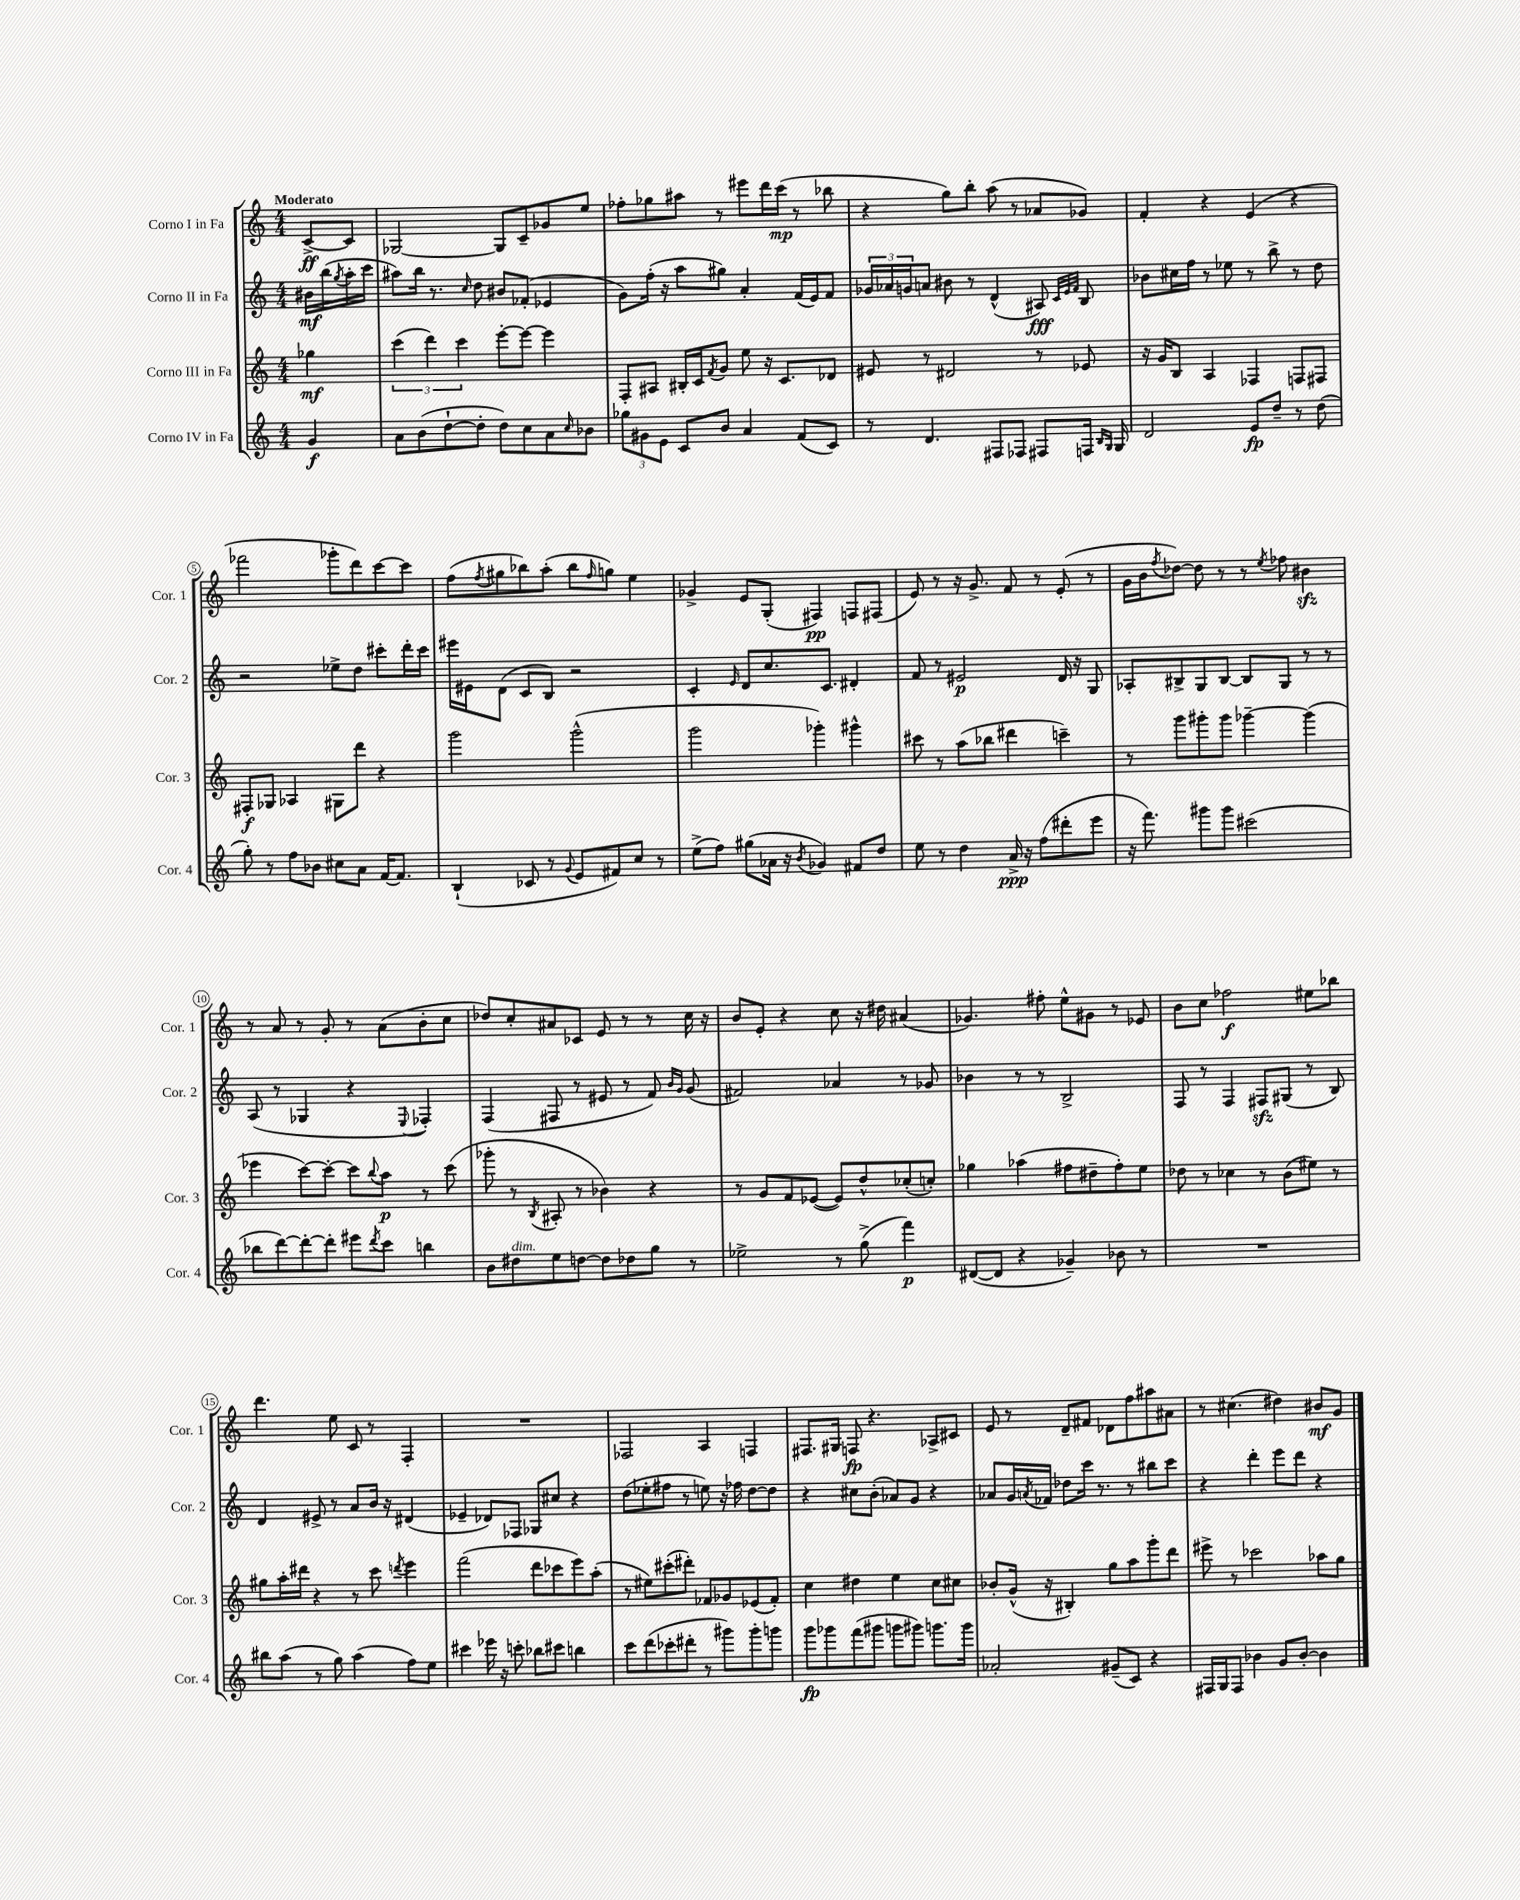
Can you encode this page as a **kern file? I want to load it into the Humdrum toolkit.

**kern	**kern	**kern	**kern
*staff4	*staff3	*staff2	*staff1
*clefG2	*clefG2	*clefG2	*clefG2
*k[]	*k[]	*k[]	*k[]
*M4/4	*M4/4	*M4/4	*M4/4
4g	4gg-	16b#	[8c^
.	.	(16bb	.
.	.	8qgg	.
.	.	16aa'	8c]
.	.	16ccc	.
=	=	=	=
8a	(6ccc	8aa#)	[2G-
(8b	.	16bb	.
.	6ddd)	.	.
.	.	8.r	.
[8dd`	.	.	.
.	6ccc	.	.
.	.	16qqcc	.
8dd']	.	8dd	.
8dd)	[8eee'	8b#	8G-]
8cc	8eee_	(8f-'	8c~
8a	4eee]	4e-	8g-
16qqcc	.	.	.
8b-	.	.	8ee
=	=	=	=
12gg-	8F'	8g)	8ff-'
12g#	.	.	.
.	8A#	(16ff'	8gg-
12e	.	.	.
.	.	16r	.
8c	16B#'	8aa	8aa#
.	16c	.	.
.	8qf	.	.
8b	8g	8gg#)	8r
4a	8ee	4a'	8eee#
.	16r	.	16ddd
.	8.c	.	(16ccc
(8f	.	(16f	8r
.	.	16e)	.
8c)	8d-	8f	8bb-
=	=	=	=
8r	8e#	24g-	4r
.	.	24a-	.
.	.	24g	.
4.d	8r	8a	.
.	2d#	8b#	8gg)
.	.	8r	8bb'
8F#	.	(4d^^	(8aa
8F-	.	.	8r
8F#	8r	8A#)	8a-
.	.	32qqc	.
.	.	32qqe	.
.	.	32qqf	.
16F	8e-	8B	8g-)
16qqB	.	.	.
16qqG	.	.	.
16G	.	.	.
=	=	=	=
2d	16r	8b-	4f'
.	16g	.	.
.	8B	16cc#	.
.	.	16ff	.
.	4A	8r	4r
.	.	8ee-	.
8e	4F-	8r	(4e
8dd~	.	8bb^	.
8r	8F	8r	4r
(8dd	8F#	8dd	.
=	=	=	=
8gg')	8F#'	2r	2fff-
8r	8G-	.	.
8ff	4A-	.	.
8b-	.	.	.
8cc#	8G#	8ee-^	8ggg-'
8a	8ddd	8dd	8ddd)
[16f	4r	8ccc#'	[8ccc
8.f]	.	.	.
.	.	16ddd'	8ccc]
.	.	16ccc#	.
=	=	=	=
(4B`	2ggg	16eee#	(8ff
.	.	16e#	.
.	.	.	8qff
.	.	(8d	8gg#
8c-	.	8c	8bb-)
8r	.	8B)	(8aa'
8qqg	.	.	.
8e	(2ggg^^	2r	8bb-
.	.	.	16qqff
8f#)	.	.	8gg)
8cc	.	.	4ee
8r	.	.	.
=	=	=	=
(8ee^	2ggg	4c'	4g-^
8ff)	.	.	.
.	.	16qqe	.
(8gg#	.	8d	8e
16a-	.	8.cc	(8G'
16r	.	.	.
8qb	.	.	.
4g-)	4ggg-')	.	4F#)
.	.	8.c	.
8f#	4ggg#^^	4d#'	8F
8dd	.	.	(8F#
=	=	=	=
8ee	8ccc#	8f	8e)
8r	8r	8r	8r
4dd	(8aa	2e#	16r
.	.	.	8.g^
.	8bb-	.	.
16a^	4ddd#	.	8f
16r	.	.	.
(8ff	.	.	8r
8ddd#'	4ccc~)	16d	(8e'
.	.	16r	.
8eee	.	8G	8r
=	=	=	=
16r	8r	8A-'	16g
8.fff)	.	.	16b
.	.	.	8qff
.	8ggg	8B#^	[8dd-)
8ggg#	8ggg#'	8G	8dd-]
8ggg#	8ggg#	[8B#	8r
(2ccc#	[4ggg-~	8B#]	8r
.	.	.	8qee
.	.	8G	8ff-
.	(4ggg-]	8r	4b#
.	.	8r	.
=	=	=	=
8bb-	4eee-	(8A	8r
[8ddd)	.	8r	8a
8ddd'_	[8ccc)	4G-	8r
8ddd']	8ccc'_	.	8g'
8eee#	8ccc]	4r	8r
8qddd	8qqbb	.	.
8ccc	8aa	.	(8a
.	.	8qqE	.
4bb	8r	4F-')	8b'
.	(8ccc	.	8cc
=	=	=	=
8b	8ggg-'	(4F	8dd-)
8dd#	8r	.	8cc'
.	8qB	.	.
8ee	8A#'	8F#	8a#
[8dd	8r	8r	8c-
8dd]	4b-)	8e#	8e
8dd-	.	8r	8r
8gg	4r	8f)	8r
.	.	16qqb	.
.	.	16qqg	.
8r	.	(8g	16cc
.	.	.	16r
=	=	=	=
2ee-^	8r	2f#)	8b
.	8g	.	8e'
.	8f	.	4r
.	([8e-	.	.
8r	8e-])	4a-	8cc
(8gg^	8dd^^	.	16r
.	.	.	16dd#
4fff)	(8cc-'	8r	(4a#
.	8cc')	8g-	.
=	=	=	=
([8d#	4gg-	4b-	4.g-)
8d#]	.	.	.
4r	(4aa-	8r	.
.	.	8r	8ff#'
4g-~)	8ff#	2B^	8ee^^
.	8dd#~	.	8g#
8b-	8ff#')	.	8r
8r	8ee	.	8e-
=	=	=	=
1r	8dd-	8F	8b
.	8r	8r	8cc
.	4cc-	4F	2ff-
.	8r	8F#	.
.	(8b	(8G#	.
.	8ee#)	8r	8ee#
.	8r	8B)	8bb-
=	=	=	=
8bb#	8gg#	4d	4.ddd
(8aa	16aa'	.	.
.	16ddd#	.	.
8r	4r	8e#^	.
8gg)	.	8r	8ee
(4aa	8r	8a	8c
.	8ccc	16b	8r
.	.	16r	.
.	8qddd	.	.
8ff)	4eee	(4d#	4F'
8ee	.	.	.
=	=	=	=
4ccc#	(2fff	4e-~	1r
16eee-	.	8d-)	.
16r	.	.	.
8ccc'	.	8F-	.
8bb-	8ddd	8G-	.
8ccc#	8ccc-	8cc#	.
4bb	8eee)	4r	.
.	(8aa'	.	.
=	=	=	=
8ccc	8r	(8dd	2F-
(8ddd	8ee#)	8ee-'	.
8ccc-'	(8ccc#'	8ff#	.
8ddd#'	8ddd#')	8r	.
8r	8f-	8ee)	4A
8ggg#)	8g-	16r	.
.	.	16ff-	.
8ggg#'	(8e-	[8dd	4F
8ggg	8f-')	8dd]	.
=	=	=	=
8ggg	4cc	4r	8.F#
8ggg-	.	.	.
.	.	.	16G#
(8fff	4dd#	8cc#	8F
8ggg#	.	(8b'	4.r
8ggg	4ee	8a-)	.
8ggg#)	.	8g	.
8.ggg	8cc	4r	8A-^
.	8cc#	.	8c#
16ggg	.	.	.
=	=	=	=
2a-'	8b-'	8a-	8e
.	(16g^^	16g	8r
.	.	8qa	.
.	16r	16f-	.
.	4B#')	8dd-	8d~
.	.	16ccc	8f#
.	.	8.r	.
(8g#~	8gg	.	8d-
8c)	8aa	8r	8ff
4r	8ggg'	8bb#	8aa#
.	8ddd	8ccc	8a#
=	=	=	=
16F#	8eee#^	4r	8r
16G	.	.	.
8F#	8r	.	(4.cc#
4b-	2ccc-	4ddd'	.
8g	.	8eee	4dd#)
[8b-'	.	8ddd	.
4b-]	8aa-	4r	8b#
.	8gg	.	8g
==	==	==	==
*-	*-	*-	*-
